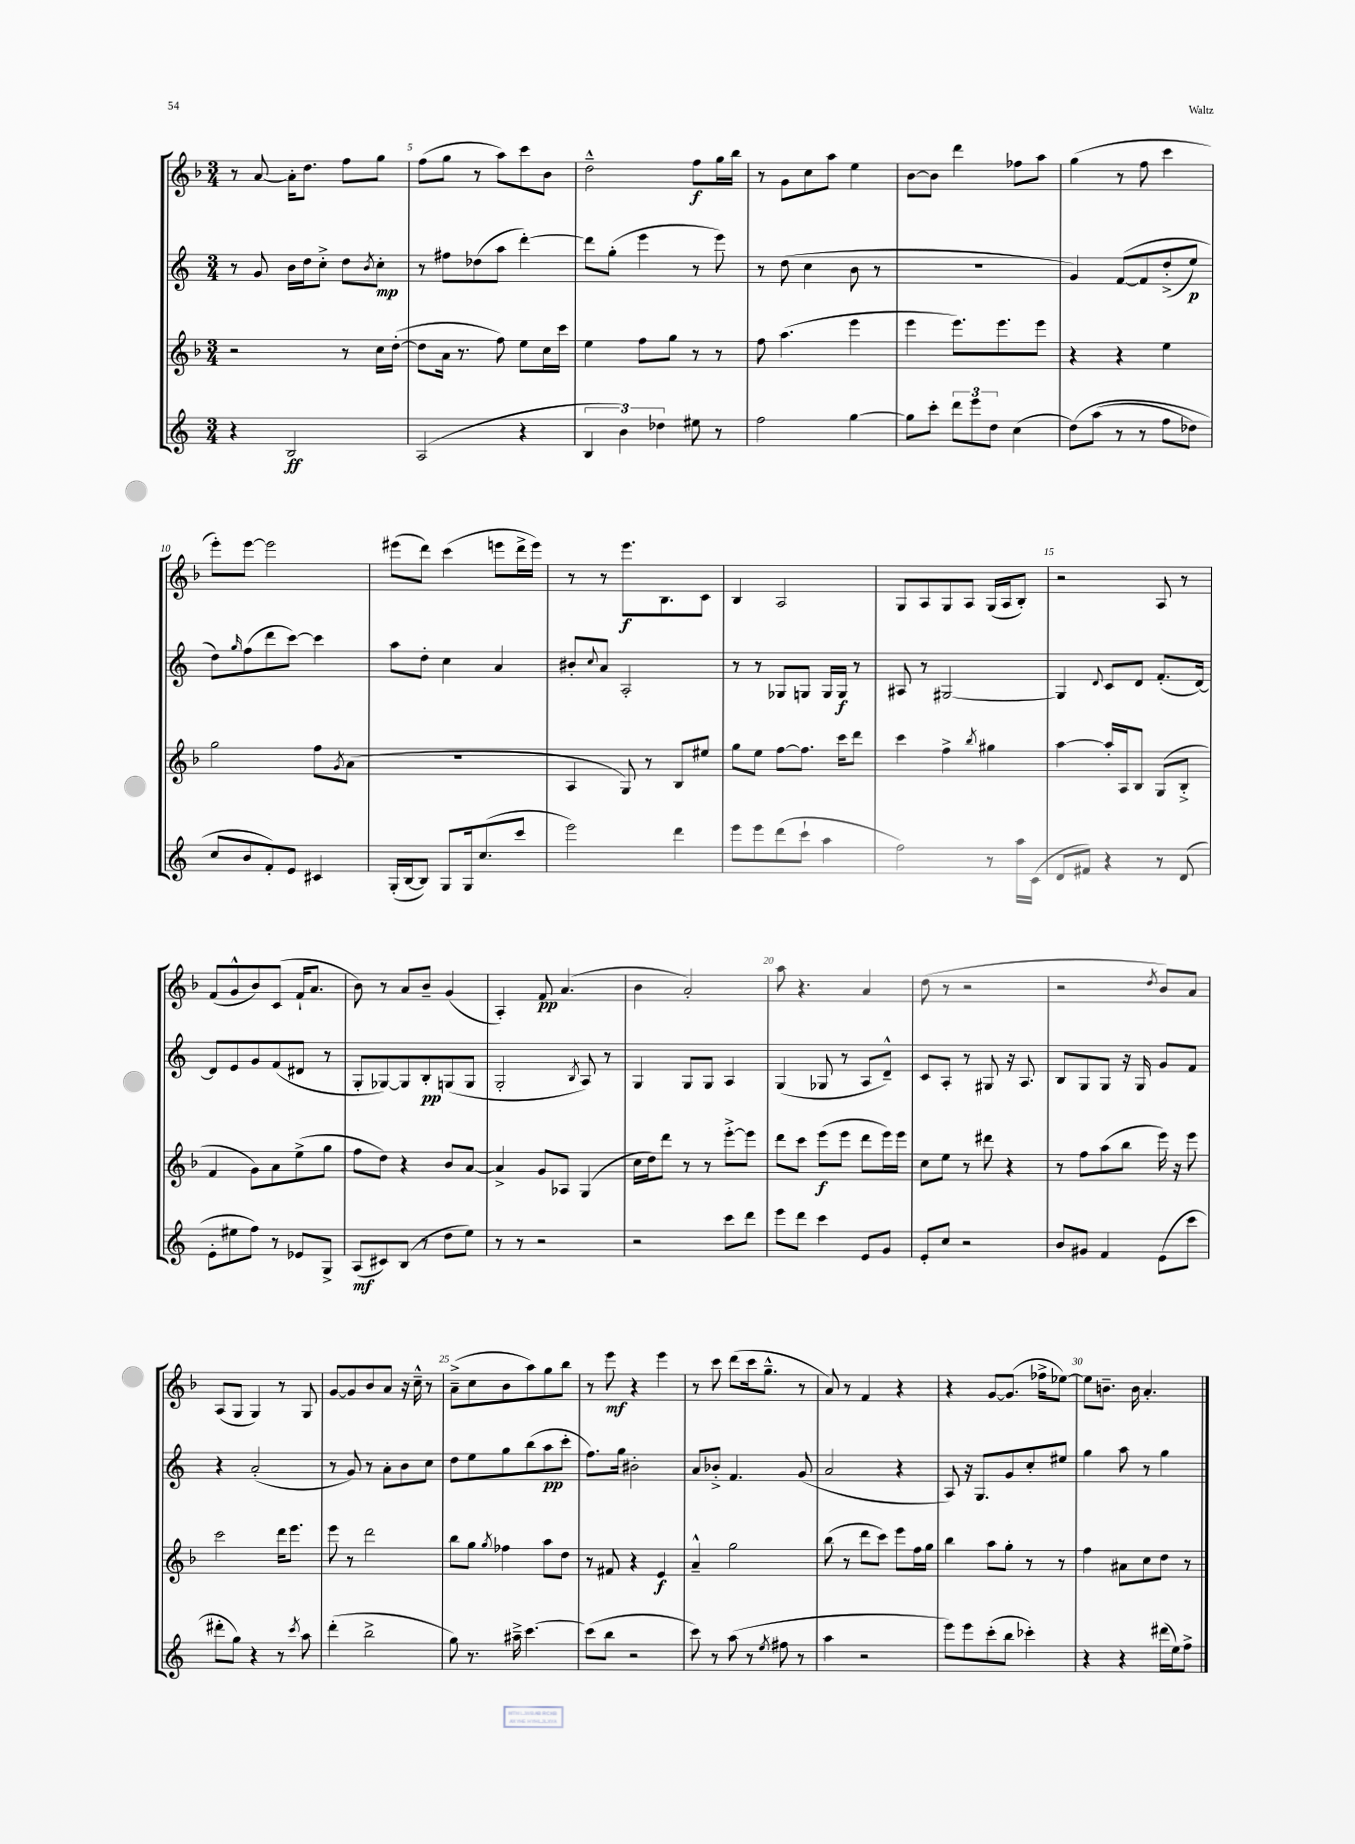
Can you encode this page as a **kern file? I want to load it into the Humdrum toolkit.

**kern	**dynam	**kern	**dynam	**kern	**dynam	**kern	**dynam
*part4	*part4	*part3	*part3	*part2	*part2	*part1	*part1
*staff4	*staff4	*staff3	*staff3	*staff2	*staff2	*staff1	*staff1
*clefG2	*	*clefG2	*	*clefG2	*	*clefG2	*
*k[]	*	*k[b-]	*	*k[]	*	*k[b-]	*
*M3/4	*	*M3/4	*	*M3/4	*	*M3/4	*
=4	=4	=4	=4	=4	=4	=4	=4
4r	.	2r	.	8r	.	8r	.
.	.	.	.	8g/	.	[8a/	.
2B/	ff	.	.	16b\LL	.	16a'\KL]	.
.	.	.	.	16dd\J	.	8.dd\J	.
.	.	.	.	8cc'^\J	.	.	.
.	.	8r	.	8dd\L	.	8ff\L	.
.	.	.	.	8qb/	.	.	.
.	.	16cc\LL	.	8cc'\J	mp	8gg\J	.
.	.	([16dd'\JJ	.	.	.	.	.
=5	=5	=5	=5	=5	=5	=5	=5
(2A/	.	8dd\L]	.	8r	.	(8ff\L	.
.	.	16a\Jk	.	8ff#X\L	.	8gg\J	.
.	.	8.r	.	.	.	.	.
.	.	.	.	(8dd-X\	.	8r	.
.	.	8ff\)	.	8aa\J	.	8aa\L)	.
4r	.	8ee\L	.	[4ddd'\)	.	8ccc\	.
.	.	16cc\L	.	.	.	8b-\J	.
.	.	16ccc\JJ	.	.	.	.	.
=6	=6	=6	=6	=6	=6	=6	=6
6B/	.	4ee\	.	8ddd\L]	.	2dd~^^\	.
.	.	.	.	(8gg'\J	.	.	.
6b\)	.	.	.	.	.	.	.
.	.	8ff\L	.	4eee\	.	.	.
6dd-X\	.	.	.	.	.	.	.
.	.	8gg\J	.	.	.	.	.
8ee#X\	.	8r	.	8r	.	8ff\L	f
8r	.	8r	.	8eee\)	.	16gg\L	.
.	.	.	.	.	.	16bb-\JJ	.
=7	=7	=7	=7	=7	=7	=7	=7
2ff\	.	8ff\	.	8r	.	8r	.
.	.	(4.aa\	.	(8dd\	.	8g\L	.
.	.	.	.	4cc\	.	8cc\	.
.	.	.	.	.	.	8aa\J	.
[4gg\	.	4eee\	.	8b\	.	4ee\	.
.	.	.	.	8r	.	.	.
=8	=8	=8	=8	=8	=8	=8	=8
8gg\L]	.	4eee\	.	2.r	.	[8b-\L	.
8ccc'\J	.	.	.	.	.	8b-\J]	.
12ddd\L	.	8.eee\L)	.	.	.	4ddd\	.
12eee\	.	.	.	.	.	.	.
12dd\J	.	.	.	.	.	.	.
.	.	8.eee\	.	.	.	.	.
(4cc\	.	.	.	.	.	8ff-X\L	.
.	.	8eee\J	.	.	.	8aa\J	.
=9	=9	=9	=9	=9	=9	=9	=9
(8dd\L)	.	4r	.	4g/)	.	(4gg\	.
(8aa\J	.	.	.	.	.	.	.
8r	.	4r	.	([8f/L	.	8r	.
8r	.	.	.	8f/]	.	8ff\	.
8ff\L	.	4ee\	.	(8dd'^/	.	4ccc\	.
8dd-X\J)	.	.	.	8ee/J)	p	.	.
!!LO:LB:g=z
=10	=10	=10	=10	=10	=10	=10	=10
8cc/L	.	2gg\	.	8dd\L)	.	8eee'\L)	.
.	.	.	.	16qqgg/	.	.	.
8b/	.	.	.	(8ff\	.	[8eee\J	.
8f'/)	.	.	.	8ddd\	.	2eee\]	.
8e/J	.	.	.	[8ccc\J)	.	.	.
4c#X/	.	8ff\L	.	4ccc\]	.	.	.
.	.	8qg/	.	.	.	.	.
.	.	(8a\J	.	.	.	.	.
=11	=11	=11	=11	=11	=11	=11	=11
(16G'/LL	.	2.r	.	8aa\L	.	(8eee#X\L	.
[16B/J	.	.	.	.	.	.	.
8B/J])	.	.	.	8dd'\J	.	8ddd\J)	.
8G/L	.	.	.	4cc\	.	(4ccc\	.
16G/k	.	.	.	.	.	.	.
(8.cc/	.	.	.	.	.	.	.
.	.	.	.	4a/	.	8eeen\L	.
8ccc/J	.	.	.	.	.	16ddd^\L	.
.	.	.	.	.	.	16eee\JJ)	.
=12	=12	=12	=12	=12	=12	=12	=12
2eee\)	.	4A/	.	8b#X'/L	.	8r	.
.	.	.	.	8qqcc/	.	.	.
.	.	.	.	8a/J	.	8r	.
.	.	8G/)	.	2A'/	.	8.eee\L	f
.	.	8r	.	.	.	.	.
.	.	.	.	.	.	8.B-\	.
4ddd\	.	8B-/L	.	.	.	.	.
.	.	8ee#X/J	.	.	.	8c\J	.
=13	=13	=13	=13	=13	=13	=13	=13
8eee\L	.	8gg\L	.	8r	.	4B-/	.
8eee\	.	8ee\J	.	8r	.	.	.
(8ddd\	.	[8ff\L	.	8G-X/L	.	2A/	.
8ccc`\J	.	8.ff\J]	.	8Gn/J	.	.	.
4aa\	.	.	.	16G/LL	.	.	.
.	.	16ccc\KL	.	16G/JJ	f	.	.
.	.	8ddd\J	.	8r	.	.	.
=14	=14	=14	=14	=14	=14	=14	=14
2ff\)	.	4ccc\	.	8A#X/	.	8G/L	.
.	.	.	.	8r	.	8A/	.
.	.	4ff^\	.	[2G#X/	.	8G/	.
.	.	.	.	.	.	8A/J	.
.	.	8qbb-/	.	.	.	.	.
8r	.	4gg#X\	.	.	.	(16G/LL	.
.	.	.	.	.	.	16A/J	.
16aa\LL	.	.	.	.	.	8B-'/J)	.
(16c\JJ	.	.	.	.	.	.	.
=15	=15	=15	=15	=15	=15	=15	=15
8d/L	.	[4aa\	.	4G#/]	.	2r	.
8f#X/J)	.	.	.	.	.	.	.
.	.	.	.	8qqd/	.	.	.
4r	.	16aa'/LL]	.	8c/L	.	.	.
.	.	16A/J	.	.	.	.	.
.	.	8B-/J	.	8d/J	.	.	.
8r	.	(8G/L	.	(8.f'/L	.	8A/	.
(8d/	.	8B-'^/J	.	.	.	8r	.
.	.	.	.	[16d/Jk)	.	.	.
!!LO:LB:g=z
=16	=16	=16	=16	=16	=16	=16	=16
8e'\L	.	4f/	.	8d/L]	.	(8f/L	.
8ee#X\	.	.	.	8e/	.	8g^^/	.
8ff\J)	.	8g\L)	.	8g/	.	8b-/)	.
8r	.	8a\	.	(8f/	.	(8c/J	.
8e-X/L	.	(8ee^\	.	8d#X/J	.	16f`/KL	.
.	.	.	.	.	.	8.a/J	.
8G^/J	.	8gg\J	.	8r	.	.	.
=17	=17	=17	=17	=17	=17	=17	=17
(8A/L	mf	8ff\L	.	8G'/L	.	8b-\)	.
8c#X/)	.	8dd\J)	.	[8G-X/)	.	8r	.
(8B/J	.	4r	.	8G-/]	.	8a/L	.
8r	.	.	.	8B'/	pp	8b-~/J	.
8dd\L	.	8b-/L	.	(8Gn/	.	(4g/	.
8ee\J)	.	[8a/J	.	8G/J	.	.	.
=18	=18	=18	=18	=18	=18	=18	=18
8r	.	4a^/]	.	2G'/	.	4A'/)	.
8r	.	.	.	.	.	.	.
2r	.	8g/L	.	.	.	8f/	pp
.	.	8A-X/J	.	.	.	(4.a/	.
.	.	.	.	8qB/	.	.	.
.	.	(4G/	.	8A/)	.	.	.
.	.	.	.	8r	.	.	.
=19	=19	=19	=19	=19	=19	=19	=19
2r	.	16cc\LL	.	4G/	.	4b-\	.
.	.	16dd\J)	.	.	.	.	.
.	.	8ddd\J	.	.	.	.	.
.	.	8r	.	8G/L	.	2a'/)	.
.	.	8r	.	8G/J	.	.	.
8ccc\L	.	[8eee'^\L	.	4A/	.	.	.
8ddd\J	.	8eee\J]	.	.	.	.	.
=20	=20	=20	=20	=20	=20	=20	=20
8eee\L	.	8ddd\L	.	(4G/	.	8aa\	.
8ddd\J	.	8ccc\J	.	.	.	4.r	.
4ccc\	.	(8eee\L	f	8G-X/	.	.	.
.	.	8eee\J	.	8r	.	.	.
8e/L	.	8ddd\L	.	8A/L	.	4a/	.
8g/J	.	16eee\L)	.	8d~^^/J)	.	.	.
.	.	16eee\JJ	.	.	.	.	.
=21	=21	=21	=21	=21	=21	=21	=21
8e'/L	.	8cc\L	.	8c/L	.	(8dd\	.
8cc/J	.	8ee\J	.	8A'/J	.	8r	.
2r	.	8r	.	8r	.	2r	.
.	.	8ddd#X\	.	8G#X/	.	.	.
.	.	4r	.	16r	.	.	.
.	.	.	.	8.A/	.	.	.
=22	=22	=22	=22	=22	=22	=22	=22
8b/L	.	8r	.	8B/L	.	2r	.
8g#X/J	.	8ff\L	.	8G/	.	.	.
4f/	.	(8aa\	.	8G/J	.	.	.
.	.	8bb-\J	.	16r	.	.	.
.	.	.	.	16G/	.	.	.
.	.	.	.	.	.	8qdd/	.
(8e\L	.	16eee\)	.	8g/L	.	8b-/L)	.
.	.	16r	.	.	.	.	.
8ccc\J	.	8eee\	.	8f/J	.	8a/J	.
!!LO:LB:g=z
=23	=23	=23	=23	=23	=23	=23	=23
8ddd#X'\L	.	2ccc\	.	4r	.	(8A/L	.
8gg\J)	.	.	.	.	.	8G/J	.
4r	.	.	.	(2a'/	.	4G/)	.
8r	.	16ddd\KL	.	.	.	8r	.
.	.	8.eee\J	.	.	.	.	.
8qccc/	.	.	.	.	.	.	.
8aa\	.	.	.	.	.	8G/	.
=24	=24	=24	=24	=24	=24	=24	=24
(4ddd'\	.	8eee\	.	8r	.	[8g/L	.
.	.	8r	.	8g/)	.	8g/]	.
2bb^\	.	2ddd\	.	8r	.	8b-/	.
.	.	.	.	8a'\L	.	8a/J	.
.	.	.	.	8b\	.	16r	.
.	.	.	.	.	.	16cc~^^\	.
.	.	.	.	8cc\J	.	8r	.
=25	=25	=25	=25	=25	=25	=25	=25
8gg\)	.	8bb-\L	.	8dd\L	.	(8a~^\L	.
8.r	.	8gg\J	.	8ee\	.	8cc\	.
.	.	8qgg/	.	.	.	.	.
.	.	4ff-X\	.	8gg\	.	8b-\	.
16aa#X~^\	.	.	.	.	.	.	.
[4.ccc\	.	.	.	(8bb\	.	8aa\)	.
.	.	8aa\L	.	8aa\	pp	8gg\	.
.	.	8dd\J	.	8ccc'\J	.	8bb-\J	.
=26	=26	=26	=26	=26	=26	=26	=26
(8ccc\L]	.	8r	.	8.ff\L)	.	8r	.
8bb\J	.	8f#X/	.	.	.	8eee\	mf
.	.	.	.	16gg\Jk	.	.	.
2r	.	4r	.	2b#X'\	.	4r	.
.	.	4e/	f	.	.	4eee\	.
=27	=27	=27	=27	=27	=27	=27	=27
8ccc\)	.	4a~^^/	.	8a/L	.	8r	.
8r	.	.	.	8b-X'^/J	.	8ccc\	.
(8aa\	.	2gg\	.	4.f/	.	(8ddd\L	.
8r	.	.	.	.	.	16ccc\k	.
.	.	.	.	.	.	8.gg~^^\J	.
8qee/	.	.	.	.	.	.	.
8ff#X\	.	.	.	.	.	.	.
8r	.	.	.	(8g/	.	8r	.
=28	=28	=28	=28	=28	=28	=28	=28
4aa\	.	(8bb-\	.	2a/	.	8a/)	.
.	.	8r	.	.	.	8r	.
2r	.	8ddd\L	.	.	.	4f/	.
.	.	8ccc\J)	.	.	.	.	.
.	.	8eee\L	.	4r	.	4r	.
.	.	16ff\L	.	.	.	.	.
.	.	16gg\JJ	.	.	.	.	.
=29	=29	=29	=29	=29	=29	=29	=29
8eee\L)	.	4bb-\	.	8A/)	.	4r	.
8eee\	.	.	.	16r	.	.	.
.	.	.	.	8.G/L	.	.	.
(8ccc'\	.	8aa\L	.	.	.	[8g/L	.
8bb\J	.	8gg'\J	.	8g/	.	(8.g/J]	.
4ccc-X'\)	.	8r	.	8cc'/	.	.	.
.	.	.	.	.	.	16ff-X^\KL	.
.	.	8r	.	8ee#X/J	.	[8ee-X\J)	.
=30	=30	=30	=30	=30	=30	=30	=30
4r	.	4ff\	.	4gg\	.	8ee-\L]	.
.	.	.	.	.	.	8.bn~\J	.
4r	.	8a#X\L	.	8aa\	.	.	.
.	.	.	.	.	.	16b\	.
.	.	8cc\	.	8r	.	4.a'/	.
(16ddd#X\LL	.	8dd\J	.	4gg\	.	.	.
16ee\J)	.	.	.	.	.	.	.
8ff^\J	.	8r	.	.	.	.	.
==	==	==	==	==	==	==	==
*-	*-	*-	*-	*-	*-	*-	*-
